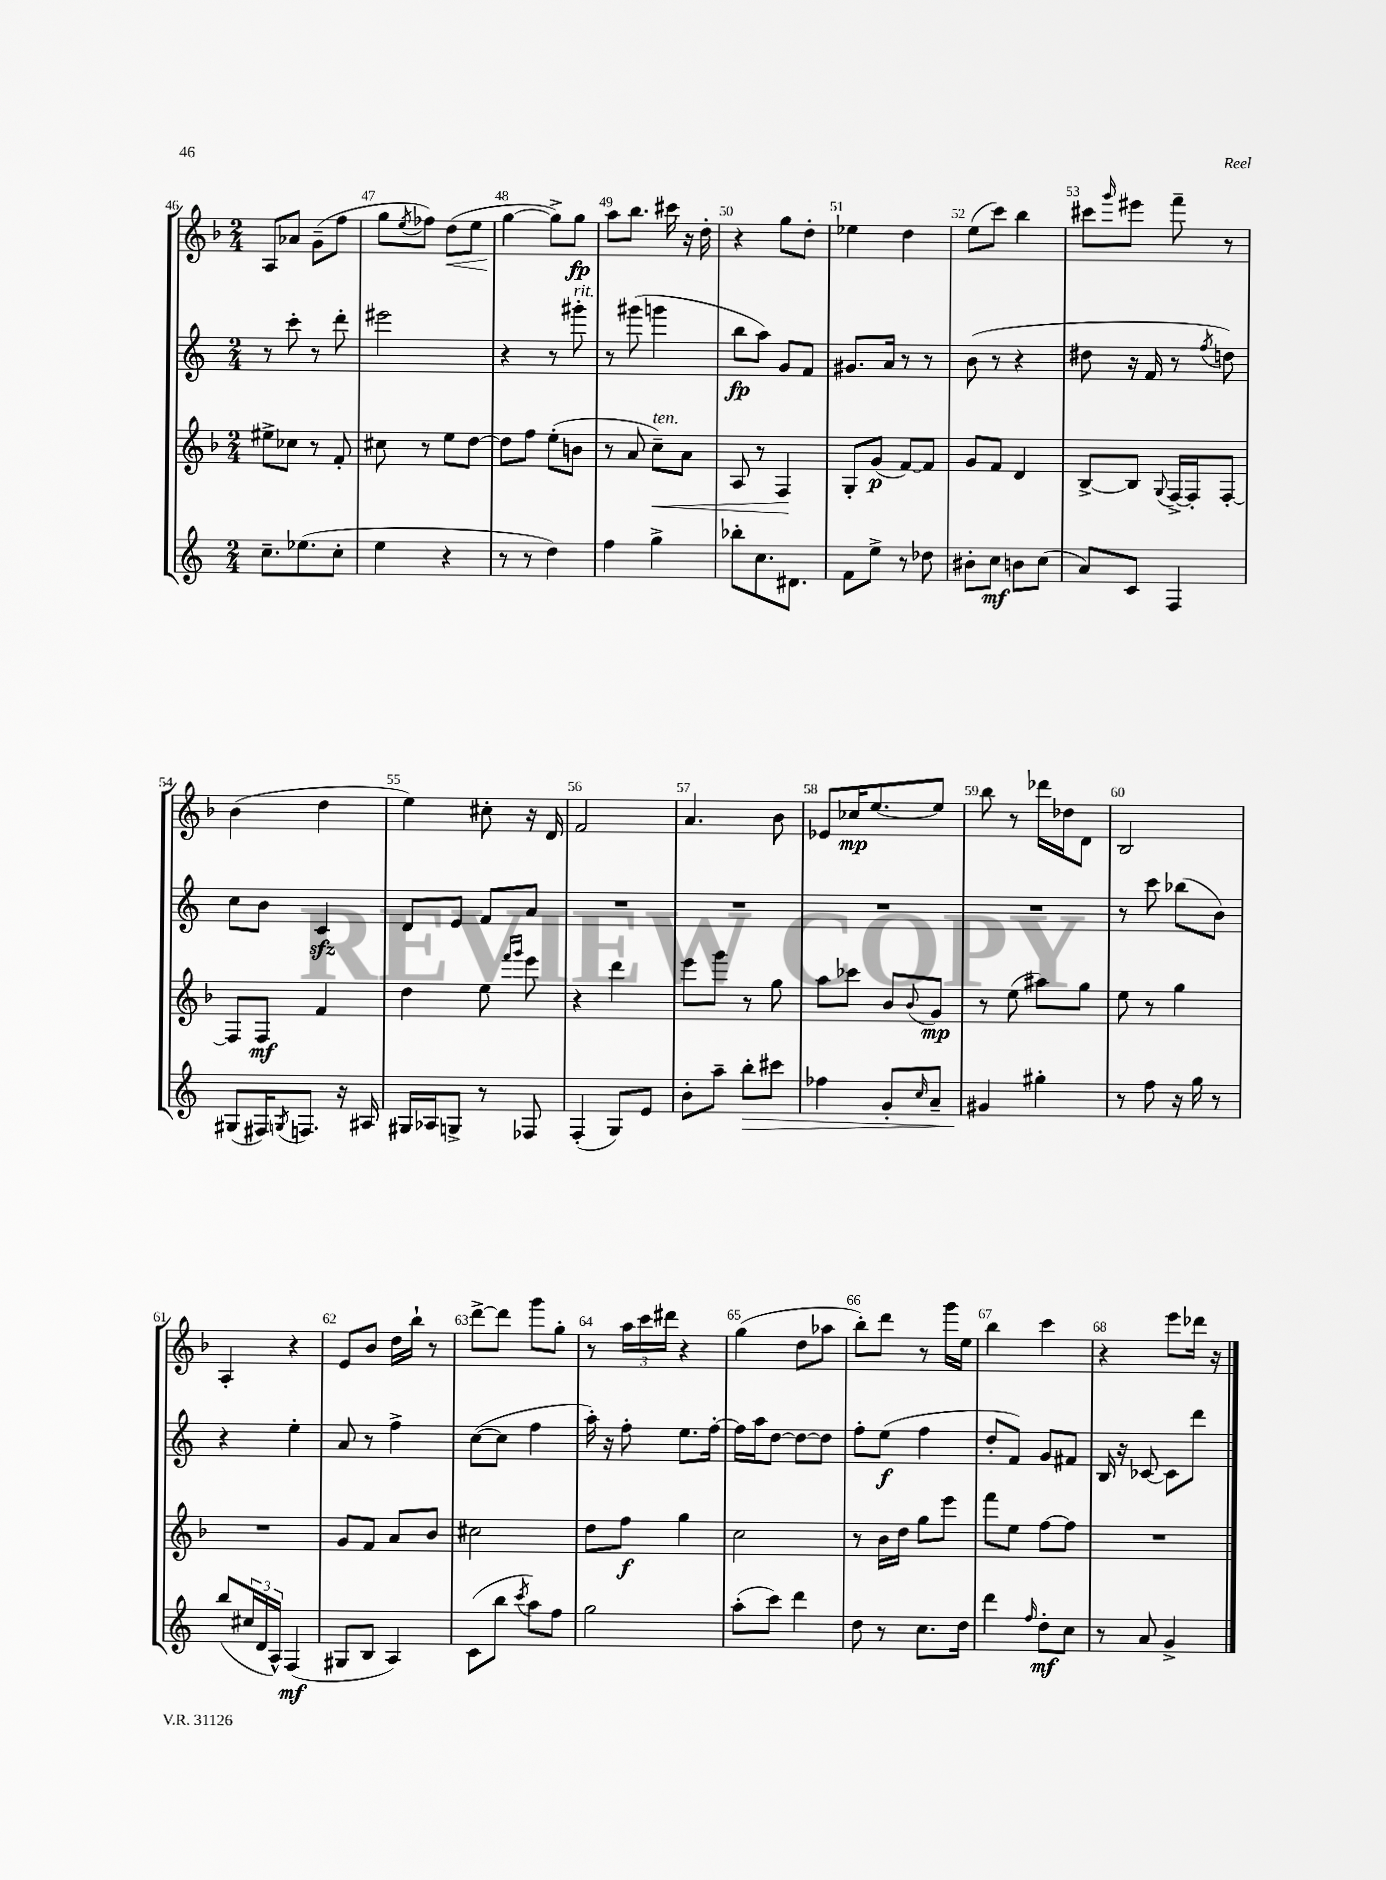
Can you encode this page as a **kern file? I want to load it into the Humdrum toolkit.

**kern	**kern	**kern	**kern
*staff4	*staff3	*staff2	*staff1
*clefG2	*clefG2	*clefG2	*clefG2
*k[]	*k[b-]	*k[]	*k[b-]
*M2/4	*M2/4	*M2/4	*M2/4
8.cc~\L	8ee#^\L	8r	8A/L
.	8cc-\J	8ccc'\	8a-/J
(8.ee-\	.	.	.
.	8r	8r	(8g~\L
8cc'\J	8f'/	8ddd'\	8ff\J
=	=	=	=
4ee\	8cc#\	2eee#\	8gg\L
.	.	.	8qee/
.	8r	.	8ff-\J)
4r	8ee\L	.	(8dd\L
.	[8dd\J	.	8ee\J
=	=	=	=
8r	8dd\]L	4r	[4gg\
8r	8ff\J	.	.
4dd\)	(8ee'\L	8r	8gg^\]L)
.	8b\J	8ggg#'\	8gg\J
=	=	=	=
4ff\	8r	8r	8aa\L
.	8a/	(8ggg#\	8.bb-\J
4gg^\	8cc~\L)	4ggg\	.
.	.	.	16ccc#\
.	8a\J	.	16r
.	.	.	16dd'\
=	=	=	=
8bb-'\L	8A/	8bb\L	4r
8.cc\	8r	8aa\J)	.
.	4F/	8g/L	8gg\L
8.d#\J	.	.	.
.	.	8f/J	8dd'\J
=	=	=	=
8f\L	8G'/L	8.g#/L	4ee-\
8ee^\J	(8g/J	.	.
.	.	16a/Jk	.
8r	[8f/L)	8r	4dd\
8dd-\	8f/]J	8r	.
=	=	=	=
8b#'\L	8g/L	(8b\	(8ee\L
8cc\J	8f/J	8r	8ccc\J)
8b\L	4d/	4r	4bb-\
(8cc\J	.	.	.
=	=	=	=
8a/L)	[8B-^/L	8dd#\	8ccc#\L
.	.	.	16qqggg/
8c/J	8B-/]J	16r	8eee#\J
.	.	16f/	.
.	8qqG/	.	.
4F/	[16F^/LL	8r	8fff~\
.	16F'/]J	.	.
.	.	8qff/	.
.	[8F'/J	8dd\)	8r
=	=	=	=
(8G#/L	8F/]L	8cc\L	(4b-\
16F#/K)	8F/J	8b\J	.
8qG/	.	.	.
8.F/J	.	.	.
.	4f/	4c/	4dd\
16r	.	.	.
16A#/	.	.	.
=	=	=	=
16G#/LL	4dd\	8d/L	4ee\)
16A-/J	.	.	.
8G^/J	.	8e/J	.
8r	8ee\	8f/L	8cc#'\
.	16qqfff/LL	.	.
.	16qqggg/JJ	.	.
8F-/	8eee\	8a/J	16r
.	.	.	16d/
=	=	=	=
(4F'/	4r	2r	2f/
8G/L)	4ddd\	.	.
8e/J	.	.	.
=	=	=	=
8b'\L	8eee\L	2r	4.a/
8aa~\J	8ggg\J	.	.
8bb'\L	8r	.	.
8ccc#\J	8gg\	.	8b-\
=	=	=	=
4ff-\	8aa\L	2r	8e-/L
.	8ccc-\J	.	16cc-/K
.	.	.	[8.ee/
8g'/L	8b-/L	.	.
16qqcc/	8qqb-/	.	.
8a~/J	8g/J	.	8ee/]J
=	=	=	=
4g#/	8r	2r	8bb-\
.	(8ee\	.	8r
4gg#'\	8aa#\L)	.	16ddd-\LL
.	.	.	16dd-\J
.	8gg\J	.	8d\J
=	=	=	=
8r	8ee\	8r	2B-/
8ff\	8r	8ccc\	.
16r	4gg\	(8bb-\L	.
16gg\	.	.	.
8r	.	8b\J)	.
=	=	=	=
(8bb/L	2r	4r	4A'/
24cc#/L	.	.	.
24d/	.	.	.
24A^^/JJ)	.	.	.
(4F/	.	4ee'\	4r
=	=	=	=
8G#/L	8g/L	8a/	8e/L
8B/J	8f/J	8r	8b-/J
4A/)	8a/L	4ff^\	16dd\LL
.	.	.	16bb-`\JJ
.	8b-/J	.	8r
=	=	=	=
(8c\L	2cc#\	([8cc\L	[8ddd^\L
8bb\J	.	8cc\]J	8ddd\]J
8qccc/	.	.	.
8aa\L)	.	4ff\	8ggg\L
8ff\J	.	.	8gg'\J
=	=	=	=
2gg\	8dd\L	16aa'\)	8r
.	.	16r	.
.	8ff\J	8ff'\	24aa\LL
.	.	.	24ccc\
.	.	.	24ddd#\JJ
.	4gg\	8.ee\L	4r
.	.	[16ff'\Jk	.
=	=	=	=
(8aa'\L	2cc\	16ff\]LL	(4gg\
.	.	16aa\J	.
8ccc\J)	.	[8dd\J	.
4ddd\	.	8dd\_L	8dd\L
.	.	8dd\]J	8aa-\J
=	=	=	=
8dd\	8r	8ff'\L	8bb-'\L)
8r	16b-\LL	(8ee\J	8ddd\J
.	16dd\JJ	.	.
8.cc\L	8gg\L	4ff\	8r
.	8eee\J	.	16ggg\LL
16dd\Jk	.	.	16ee\JJ
=	=	=	=
4ddd\	8fff\L	8dd'/L	4bb-\
.	8ee\J	8f/J)	.
16qqff/	.	.	.
8dd'\L	[8ff\L	8g/L	4ccc\
8cc\J	8ff\]J	8f#/J	.
=	=	=	=
8r	2r	16B/	4r
.	.	16r	.
8a/	.	[8c-/	.
4g^/	.	8c-\]L	8eee\L
.	.	8ddd\J	16ddd-\Jk
.	.	.	16r
==	==	==	==
*-	*-	*-	*-
